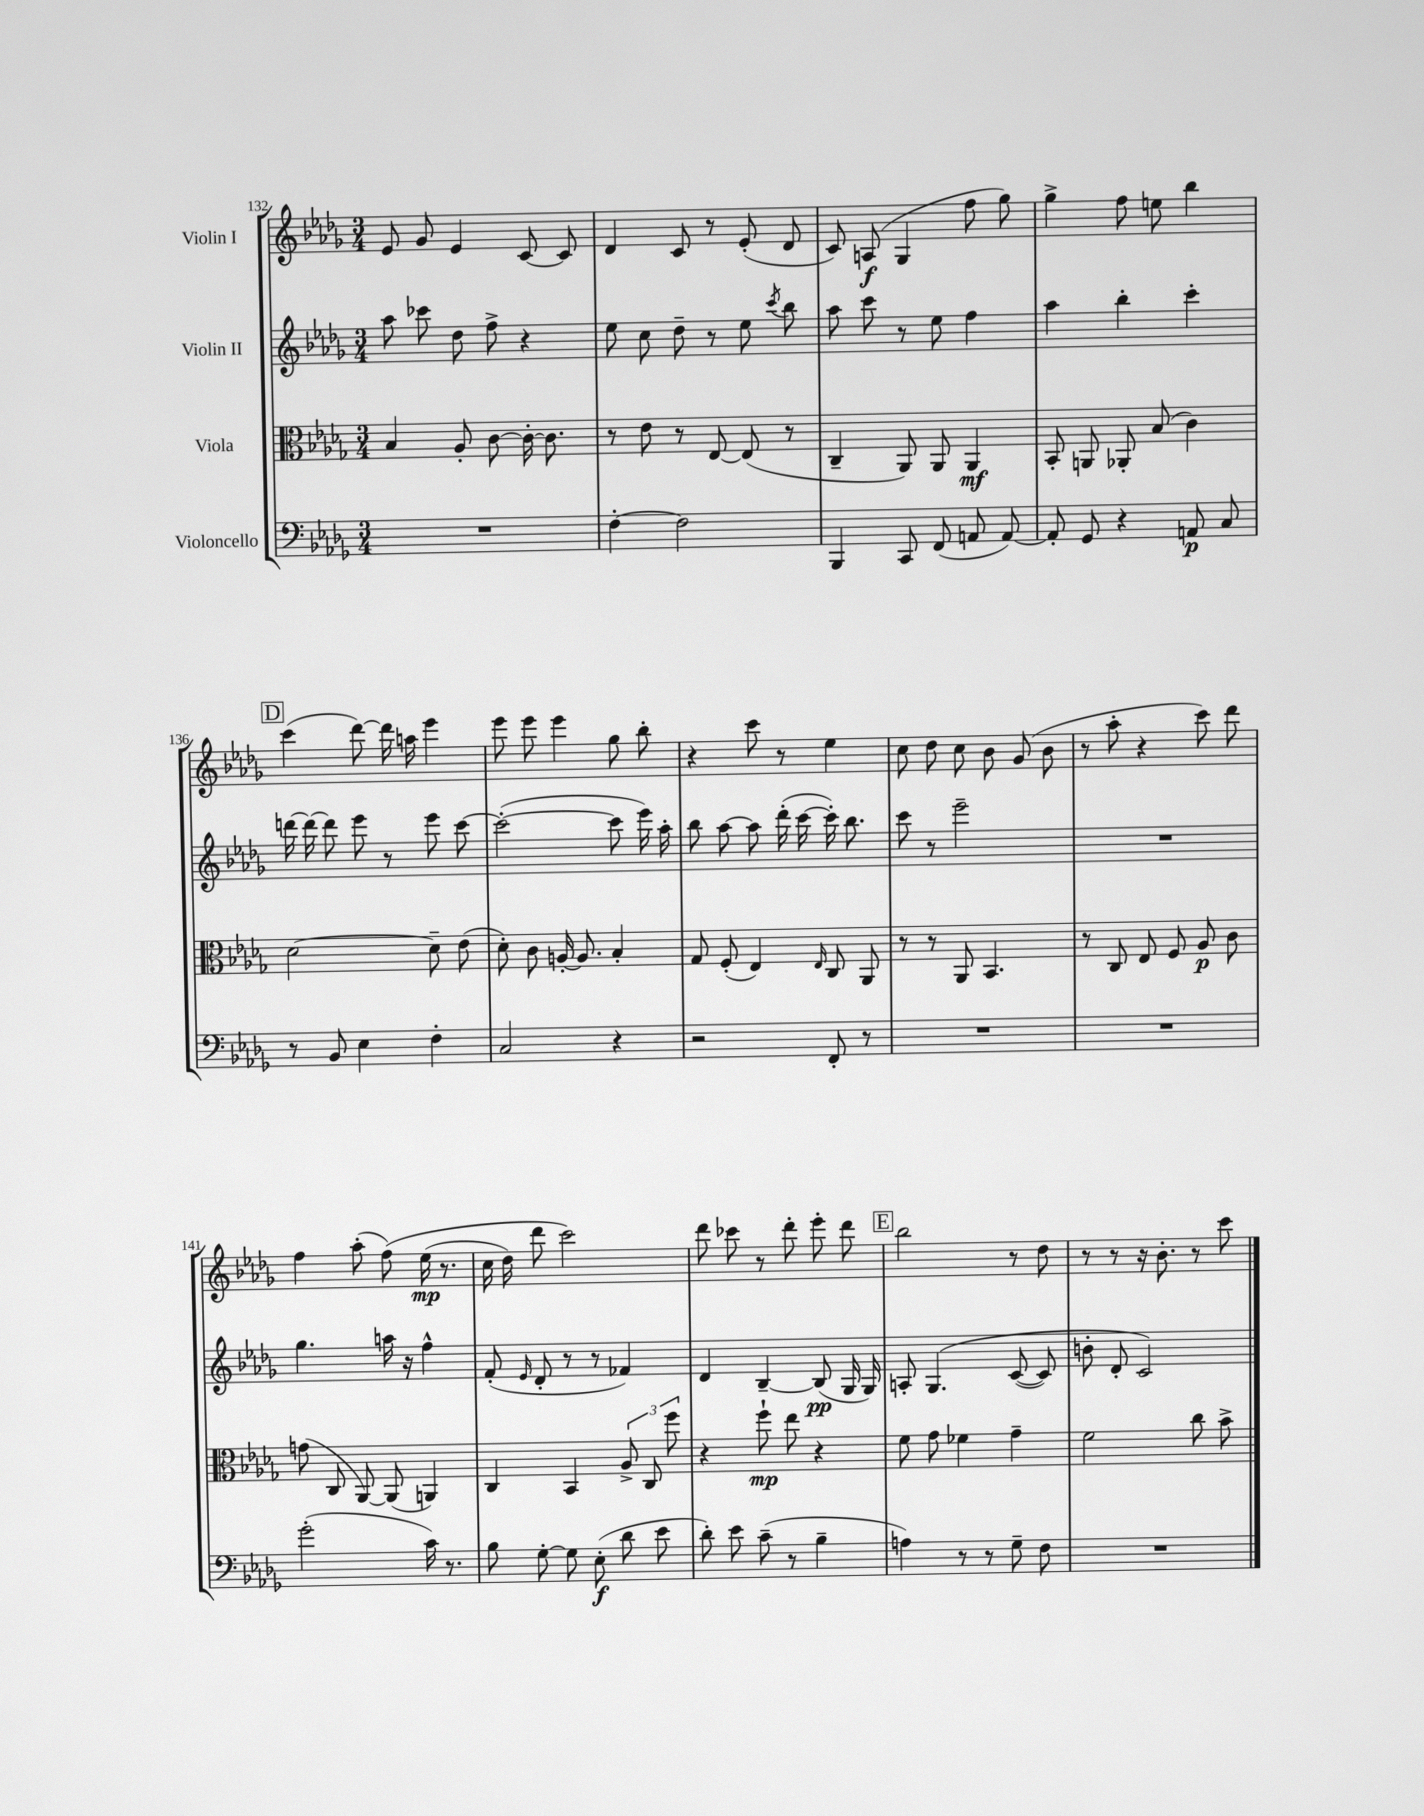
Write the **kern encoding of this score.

**kern	**dynam	**kern	**dynam	**kern	**dynam	**kern	**dynam
*part4	*part4	*part3	*part3	*part2	*part2	*part1	*part1
*staff4	*staff4	*staff3	*staff3	*staff2	*staff2	*staff1	*staff1
*I"Violoncello	*	*I"Viola	*	*I"Violin II	*	*I"Violin I	*
*clefF4	*	*clefC3	*	*clefG2	*	*clefG2	*
*k[b-e-a-d-g-]	*	*k[b-e-a-d-g-]	*	*k[b-e-a-d-g-]	*	*k[b-e-a-d-g-]	*
*M3/4	*	*M3/4	*	*M3/4	*	*M3/4	*
=132	=132	=132	=132	=132	=132	=132	=132
2.r	.	4B-/	.	8aa-\	.	8e-/	.
.	.	.	.	8ccc-X\	.	8g-/	.
.	.	8A-'/	.	8dd-\	.	4e-/	.
.	.	[8c\	.	8ff^\	.	.	.
.	.	16c'\_	.	4r	.	[8c/	.
.	.	8.c\]	.	.	.	.	.
.	.	.	.	.	.	8c/]	.
=133	=133	=133	=133	=133	=133	=133	=133
[4F'\	.	8r	.	8ee-\	.	4d-/	.
.	.	8e-\	.	8cc\	.	.	.
2F\]	.	8r	.	8dd-~\	.	8c/	.
.	.	[8E-/	.	8r	.	8r	.
.	.	(8E-/]	.	8ee-\	.	(8e-'/	.
.	.	.	.	8qccc/	.	.	.
.	.	8r	.	8bb-\	.	8d-/	.
=134	=134	=134	=134	=134	=134	=134	=134
4BBB-/	.	4C~/	.	8aa-\	.	8c/)	.
.	.	.	.	8ccc\	.	(8An/	f
8CC/	.	8AA-/)	.	8r	.	4G-/	.
(8FF/	.	8AA-/	.	8ee-\	.	.	.
8AAn/	.	4AA-/	mf	4ff\	.	8ff\	.
[8AA/)	.	.	.	.	.	8gg-\)	.
=135	=135	=135	=135	=135	=135	=135	=135
8AA'/]	.	8BB-'/	.	4aa-\	.	4gg-^\	.
8GG-/	.	8AAn/	.	.	.	.	.
4r	.	8AA-X'/	.	4bb-'\	.	8ff\	.
.	.	(8B-/	.	.	.	8een\	.
8AAn/	p	4c\)	.	4ccc'\	.	4bb-\	.
8C/	.	.	.	.	.	.	.
!!LO:LB:g=z
!!LO:REH:place=s1:t=D
=136	=136	=136	=136	=136	=136	=136	=136
8r	.	[2d-\	.	[16dddn\	.	(4ccc\	.
.	.	.	.	16ddd\_	.	.	.
8BB-/	.	.	.	8ddd\]	.	.	.
4E-\	.	.	.	8eee-\	.	[8ddd-\)	.
.	.	.	.	8r	.	16ddd-\]	.
.	.	.	.	.	.	16aan\	.
4F'\	.	8d-~\]	.	8eee-\	.	4eee-\	.
.	.	(8e-\	.	[8ccc\	.	.	.
=137	=137	=137	=137	=137	=137	=137	=137
2C/	.	8d-'\)	.	(2ccc'\_	.	8eee-\	.
.	.	8c\	.	.	.	8eee-\	.
.	.	[16An'/	.	.	.	4eee-\	.
.	.	8.A/]	.	.	.	.	.
4r	.	4B-'/	.	8ccc\]	.	8gg-\	.
.	.	.	.	16eee-\)	.	8bb-'\	.
.	.	.	.	16aa-'\	.	.	.
=138	=138	=138	=138	=138	=138	=138	=138
2r	.	8G-/	.	8bb-\	.	4r	.
.	.	(8F'/	.	[8aa-\	.	.	.
.	.	4E-/)	.	8aa-\]	.	8ccc\	.
.	.	.	.	(16ddd-'\	.	8r	.
.	.	.	.	[16ccc\	.	.	.
.	.	16qqE-/	.	.	.	.	.
8FF'/	.	8C/	.	16ccc'\])	.	4ee-\	.
.	.	.	.	8.bb-\	.	.	.
8r	.	8AA-/	.	.	.	.	.
=139	=139	=139	=139	=139	=139	=139	=139
2.r	.	8r	.	8ccc\	.	8cc\	.
.	.	8r	.	8r	.	8dd-\	.
.	.	8AA-/	.	2eee-~\	.	8cc\	.
.	.	4.BB-/	.	.	.	8b-\	.
.	.	.	.	.	.	(8g-/	.
.	.	.	.	.	.	8b-\	.
=140	=140	=140	=140	=140	=140	=140	=140
2.r	.	8r	.	2.r	.	8r	.
.	.	8C/	.	.	.	8aa-'\	.
.	.	8E-/	.	.	.	4r	.
.	.	8F/	.	.	.	.	.
.	.	8A-/	p	.	.	8ccc\)	.
.	.	8c\	.	.	.	8ddd-\	.
!!LO:LB:g=z
=141	=141	=141	=141	=141	=141	=141	=141
(2g-'\	.	(8gn\	.	4.gg-\	.	4ff\	.
.	.	8C/	.	.	.	.	.
.	.	[8AA-/)	.	.	.	(8aa-'\	.
.	.	(8AA-/]	.	16aan\	.	(8ff\)	.
.	.	.	.	16r	.	.	.
16c\)	.	4AAn/)	.	4ff^^\	.	(16ee-\	mp
8.r	.	.	.	.	.	8.r	.
=142	=142	=142	=142	=142	=142	=142	=142
8B-\	.	4C/	.	(8f'/	.	16cc\	.
.	.	.	.	.	.	16dd-\)	.
.	.	.	.	16qqe-/	.	.	.
[8G-'\	.	.	.	8d-'/	.	8ddd-\	.
8G-\]	.	4BB-/	.	8r	.	2ccc\)	.
(8E-'\	f	.	.	8r	.	.	.
8d-\	.	12A-^/	.	4f-X/)	.	.	.
.	.	12C/	.	.	.	.	.
8e-\	.	.	.	.	.	.	.
.	.	12ff\	.	.	.	.	.
=143	=143	=143	=143	=143	=143	=143	=143
8d-'\)	.	4r	.	4d-/	.	8ddd-\	.
8e-\	.	.	.	.	.	8ccc-X\	.
(8c~\	.	8ff`\	mp	[4B-~/	.	8r	.
8r	.	8ee-\	.	.	.	8ddd-'\	.
4B-~\	.	4r	.	(8B-/]	pp	8eee-'\	.
.	.	.	.	16G-/	.	8ddd-\	.
.	.	.	.	16G-/)	.	.	.
!!LO:REH:place=s1:t=E
=144	=144	=144	=144	=144	=144	=144	=144
4An\)	.	8f\	.	8An'/	.	2bb-\	.
.	.	8g-\	.	(4.G-/	.	.	.
8r	.	4f-X\	.	.	.	.	.
8r	.	.	.	.	.	.	.
8G-~\	.	4g-~\	.	([8c/	.	8r	.
8F\	.	.	.	8c/])	.	8dd-\	.
=145	=145	=145	=145	=145	=145	=145	=145
2.r	.	2f\	.	8bn'\	.	8r	.
.	.	.	.	8d-'/	.	8r	.
.	.	.	.	2c/)	.	16r	.
.	.	.	.	.	.	8.b-'\	.
.	.	8cc\	.	.	.	8r	.
.	.	8b-^\	.	.	.	8ccc\	.
==	==	==	==	==	==	==	==
*-	*-	*-	*-	*-	*-	*-	*-
